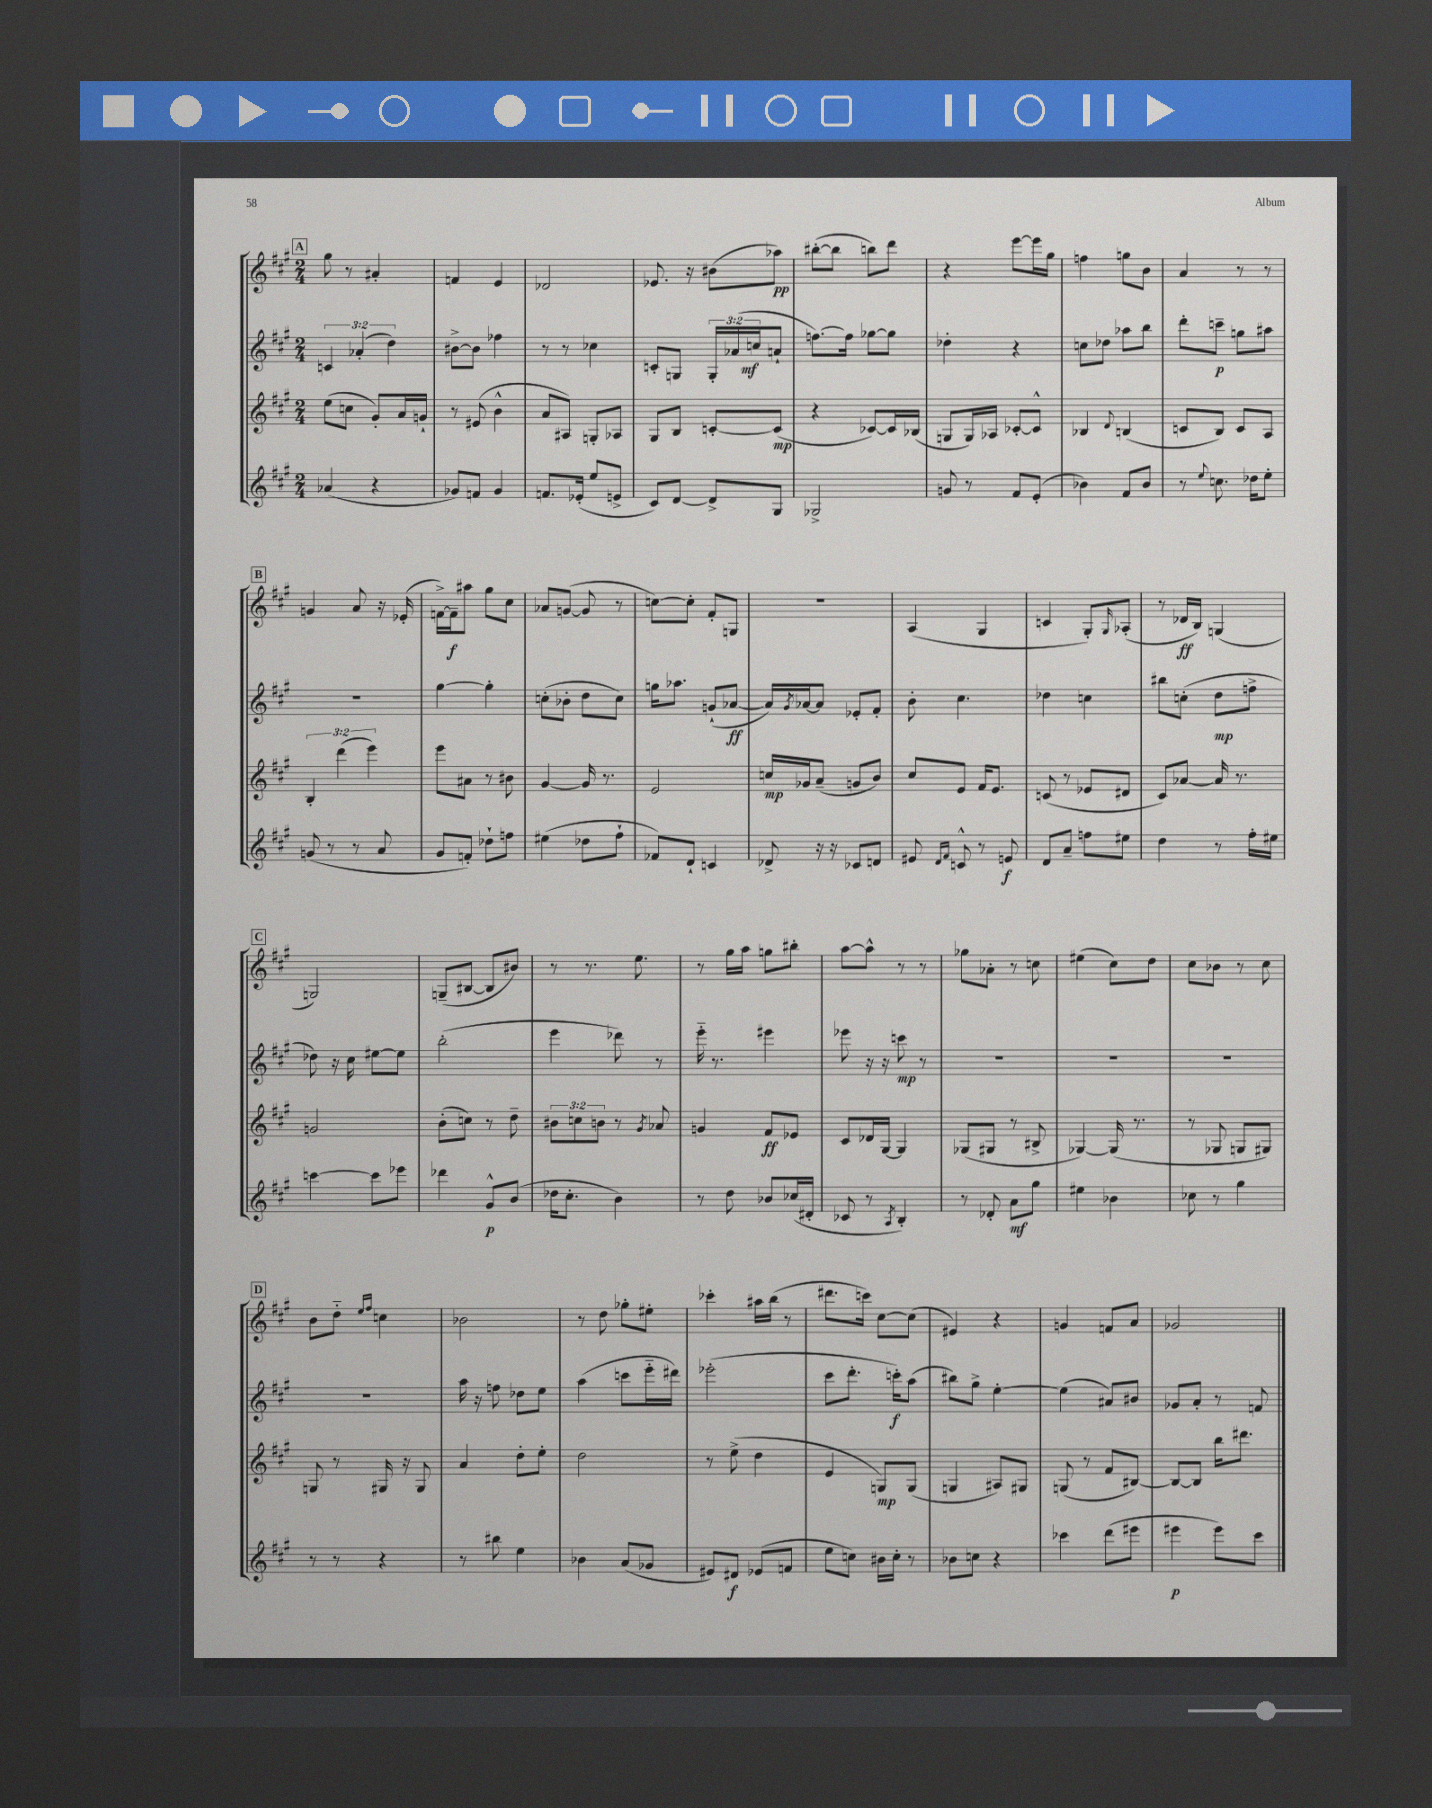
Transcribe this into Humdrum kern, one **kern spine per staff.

**kern	**kern	**kern	**kern
*staff4	*staff3	*staff2	*staff1
*clefG2	*clefG2	*clefG2	*clefG2
*k[f#c#g#]	*k[f#c#g#]	*k[f#c#g#]	*k[f#c#g#]
*M2/4	*M2/4	*M2/4	*M2/4
(4a-	(8ee	6c	8gg#
.	8cc	.	8r
.	.	(6a-'	.
4r	8g#')	.	4a#'
.	.	6dd)	.
.	16a	.	.
.	16g`	.	.
=	=	=	=
8g-)	8r	[8b#^	4f
8f	(8e#	8b#]	.
4g-	4b^^	4ff-	4e
=	=	=	=
8.f	8a	8r	2d-
.	8A#)	8r	.
(16e-'	.	.	.
8ee	8G'	4cc-	.
8e^	8A-	.	.
=	=	=	=
8c#)	8G#	8c'	8.e-
[8d	8B	8G	.
.	.	.	16r
8d^]	[8c'	24G'	(8b#
.	.	(24a-	.
.	.	24cc	.
8G#	(8c]	8a`	8aa-)
=	=	=	=
2G-^	4r	[8.ff)	([8bb#'
.	.	.	8bb#]
.	.	16ff]	.
.	[8c-)	[8gg-	8bb)
.	16c-]	8gg-]	8ddd
.	(16B-	.	.
=	=	=	=
8g	8G	4dd-'	4r
8r	16G)	.	.
.	16A-	.	.
8f#	[8c-'	4r	[8eee
(8e'	8c-^^]	.	16eee]
.	.	.	16gg#
=	=	=	=
4b-)	4B-	8cc	4ff
.	.	8dd-	.
.	8qqd	.	.
8f#	(4B	8aa-	8gg
8b-	.	8bb	8b
=	=	=	=
8r	8c	8ddd'	4a
8qqee	.	.	.
8.cc	8B)	8ccc~	.
.	8c	8gg	8r
16dd-	.	.	.
8ee'	8A	8aa#	8r
=	=	=	=
(8g	6B'	2r	4g
8r	.	.	.
.	(6ddd	.	.
8r	.	.	8a
.	6eee)	.	.
8a	.	.	16r
.	.	.	(16e-'
=	=	=	=
8g#	8eee	[4gg#	[16f^)
.	.	.	16f~]
8f')	8a#	.	8aa#
8dd-`	8r	4gg#']	8gg#
8ff	8b#	.	8cc#
=	=	=	=
(4ee#	[4g#	(8cc'	8a-
.	.	8b-'	([8g
8dd-	16g#]	8dd	8g]
.	8.r	.	.
8ff#`	.	8cc)	8r
=	=	=	=
8f-)	2e	16gg	[8cc)
.	.	8.aa-	.
8d`	.	.	8cc']
4c	.	(8g`	8f#'
.	.	[8a-	8G
=	=	=	=
8d-^	16cc	16a-])	2r
.	.	8qg#	.
.	16g-	[16a-	.
16r	(8a~	8a-]	.
16r	.	.	.
8c-	8g	8e-'	.
8d	8b)	8f#'	.
=	=	=	=
8e#	8cc#	8b'	(4A
16qqd	.	.	.
16qqf#	.	.	.
8c^^	8e	4.cc#	.
8r	16f#	.	4G#
.	8.e	.	.
8e	.	.	.
=	=	=	=
8d	(8c	4dd-	4c
8a~	8r	.	.
8ff	8e-	4cc	8G#')
.	.	.	16qqG#
8ee#	8d#	.	(8A-'
=	=	=	=
4dd	8c#)	8bb#	8r
.	[8a-	(8cc'	16d-
.	.	.	16B)
8r	16a-]	8dd	(4G
.	8.r	.	.
16ff#'	.	8ff^	.
16ee#	.	.	.
=	=	=	=
[4ccc	2g	8dd-)	2G)
.	.	16r	.
.	.	16cc#	.
8ccc]	.	[8ee#	.
8eee-	.	8ee#]	.
=	=	=	=
4ddd-	(8b'	(2bb'	(8G~
.	8cc)	.	[8B#
8g#^^	8r	.	8B#]
(8b	8dd~	.	8b#)
=	=	=	=
16dd-	12b#	4eee	8r
8.cc#'	.	.	.
.	12cc	.	.
.	.	.	8.r
.	12b	.	.
4b)	8r	8ddd-)	.
.	.	.	8.ee
.	8qg#	.	.
.	8a-	8r	.
=	=	=	=
8r	4g	16eee'~	8r
.	.	8.r	.
8dd	.	.	16gg#
.	.	.	16aa
8b-	8f#	4eee#	8gg
(16cc-	8e-	.	8bb#'
16d#'	.	.	.
=	=	=	=
8c-	8c#	8eee-	[8aa
8r	16d-	16r	8aa^^]
.	[16G#	16r	.
8qA	.	.	.
4B')	4G#]	8ccc	8r
.	.	8r	8r
=	=	=	=
8r	(8G-	2r	8gg-
8d-'	8G#	.	8a-'
8a	8r	.	8r
8gg#	8B#^	.	8cc
=	=	=	=
4ee#	[4G-)	2r	(4ee#
4b-	(16G-]	.	8cc#)
.	8.r	.	.
.	.	.	8dd
=	=	=	=
8cc-	8r	2r	8cc#
8r	8G-	.	8b-
4gg#	8G	.	8r
.	8G#)	.	8cc#
=	=	=	=
8r	8G	2r	8b
8r	8r	.	8dd'~
.	.	.	16qqee
.	.	.	16qqff#
4r	16G#	.	4cc
.	16r	.	.
.	8G#	.	.
=	=	=	=
8r	4a	16aa	2b-
.	.	16r	.
8bb#	.	8ff	.
4ee	8dd'	8dd-	.
.	8ee'	8ee	.
=	=	=	=
4b-	2dd	(4aa	8r
.	.	.	8dd
(8a	.	8ccc	8gg-'
8g-	.	16eee'~	8ee#'
.	.	16ddd#)	.
=	=	=	=
8e#)	8r	(2eee-'	4ccc-'
8d#	(8ee^	.	.
(8e-	4dd	.	16aa#
.	.	.	(16bb
8f	.	.	8r
=	=	=	=
8ee	4e	8ccc#	8.ddd#
8cc)	.	8.ddd'	.
.	.	.	16ccc)
16b#	8G)	.	[8cc#
16cc'	.	16ccc')	.
8r	(8G	(8aa	(8cc#]
=	=	=	=
8b-	4G	8bb#)	4e#)
8cc	.	8gg#^	.
4r	8A#)	[4ee'	4r
.	8G#	.	.
=	=	=	=
4ccc-	(8G	(4ee]	4g
.	8r	.	.
(8ddd	8f#	8a#)	8f
8eee#	[8B#)	8b#	8a
=	=	=	=
4eee#	8B#_	8g-	2g-
.	8B#]	8a'	.
8eee#)	16bb	8r	.
.	8.ddd#	.	.
8ccc#	.	8f	.
==	==	==	==
*-	*-	*-	*-
